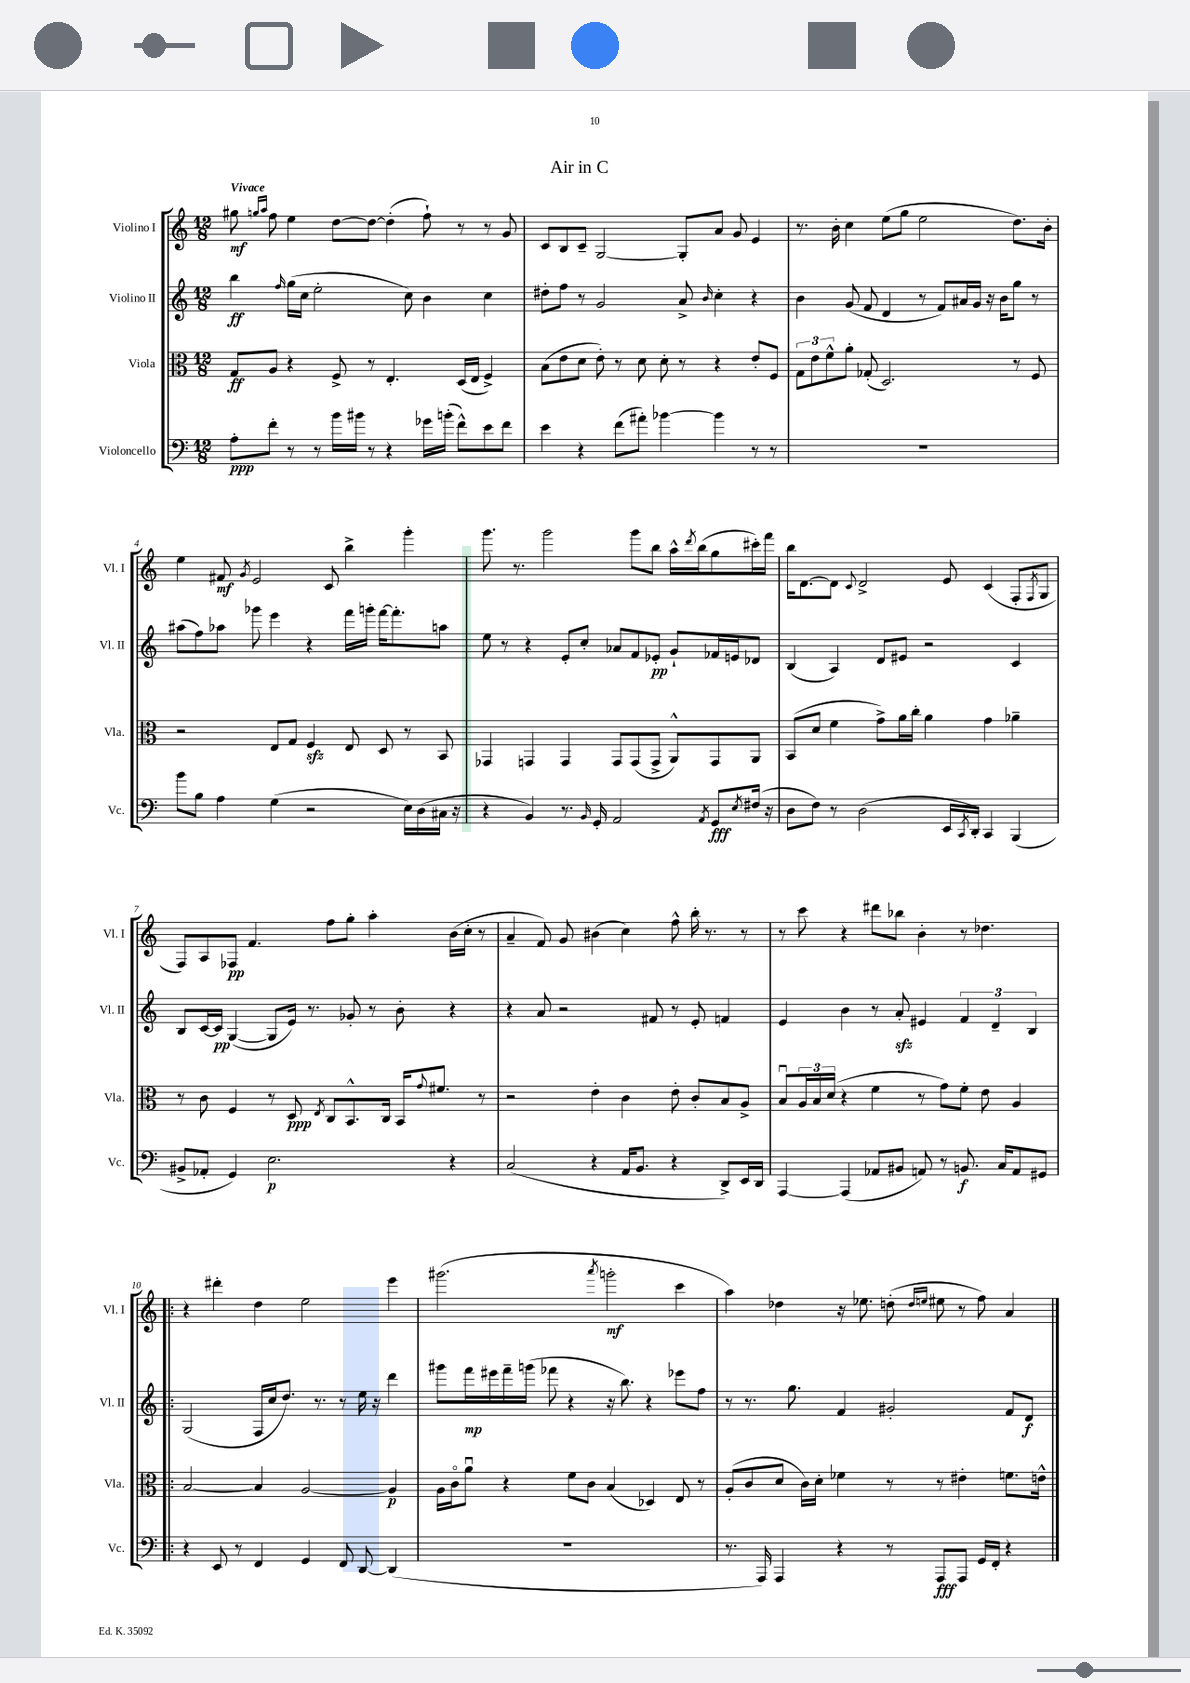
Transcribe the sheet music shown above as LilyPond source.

\header { title = "Air in C" }
<<
\new StaffGroup <<
\new Staff = "s0" \with { instrumentName = "Violino I" shortInstrumentName = "Vl. I" } {
    \clef treble \key c \major \numericTimeSignature \time 12/8 \tempo "Vivace"
    gis''8\mf \grace { g''16 a''16 } f''8 e''4 d''8~ d''8~ d''4-.( f''8-!) r8 r8 g'8 |
    c'8 b8 c'8-- g2~ g8-. a'8 g'8 e'4 |
    r8. b'16-. c''4 e''8( g''8 e''2 d''8.) b'16-. |
    e''4 fis'8\mf \acciaccatura { g'8 } e'2 c'8 b''4-> g'''4-. |
    g'''8. r8. g'''2 g'''8 b''8 a''16-^ \acciaccatura { d'''8 } b''16( g''8 cis'''16-.) f'''16 |
    b''16 d'8.~ d'8 \appoggiatura { c'8 } d'2-> e'8 c'4( f8-. \acciaccatura { f8 } g8 |
    f8) a8 fes8\pp f'4. f''8 g''8-. a''4-. b'16( c''16-. r8 |
    a'4-- f'8) g'8 bis'4( c''4) f''8-^ b''16-. r8. r8 |
    r8 c'''8 r4 dis'''8 bes''8 b'4-. r8 des''4. |
    \bar ".|:" r4 dis'''4-. d''4 e''2 e'''4 |
    gis'''2.( \acciaccatura { a'''8 } g'''2-.\mf c'''4 |
    a''4) des''4 r16 ees''8. d''8-.( \grace { d''16 e''16 } eis''8 r8 f''8) a'4 \bar "|." |
}
\new Staff = "s1" \with { instrumentName = "Violino II" shortInstrumentName = "Vl. II" } {
    \clef treble \key c \major \numericTimeSignature \time 12/8
    b''4\ff \grace { f''16 } g''16( c''16 e''2-. c''8) b'4 c''4 |
    dis''8-. f''8 r8 g'2 a'8-> \grace { b'16 } c''4-. r4 |
    b'4 g'8( f'8 d'4 r8 f'8) ais'16 g'16 r16 b'16 g''8 r8 |
    ais''8( f''8) aes''8 ges'''8 e'''4 r4 f'''16 g'''16-. f'''16~ f'''8.-. a''8 |
    e''8 r8 r4 e'8-. c''8-. aes'8 f'8 ees'8-.\pp g'8-! fes'16 e'16 des'8 |
    b4( a4) d'8 eis'8 r2 c'4 |
    b8 c'16~ c'16\pp g4~( g8 e'16) r8. ges'8-. r8 b'8-. r4 |
    r4 a'8 r2 fis'8 r8 e'8-. f'4 |
    e'4 b'4 r8 a'8-.\sfz eis'4 \tuplet 3/2 { f'4 d'4-- b4 } |
    \bar ".|:" g2( f16 c''16 d''8.) r8. r8 e''16 r16 d'''4 |
    gis'''8 f'''16\mp eis'''16 f'''16-- g'''16( fes'''8 r4 r16 b''8.) r4 ees'''8 f''8 |
    r8 r8. g''8. f'4 gis'2-. f'8 d'8\f \bar "|." |
}
\new Staff = "s2" \with { instrumentName = "Viola" shortInstrumentName = "Vla." } {
    \clef alto \key c \major \numericTimeSignature \time 12/8
    g8\ff a8 r4 f8-> r8 e4.-. d16( e16 f4->) |
    b8( e'8 d'8 e'8-.) r8 d'8 d'8-. r8 r4 e'8-. f8 |
    \tuplet 3/2 { g8 e'8 f'8-^ } a'8-. ges8-.( d2.) r8 f8 |
    r2 e8 g8 f4\sfz e8 d8 r8 b,8 |
    ges,4 g,4 g,4 g,8 g,8( g,8-> a,8-^) g,8 a,8 |
    b,8( d'8 f'4 g'8->) a'16 c''16-. a'4 g'4 aes'4-- |
    r8 c'8 f4 r8 d8\ppp \acciaccatura { e8 } c8 b,8.-^ c16 b,16 \appoggiatura { g'8 } fis'8. r8 |
    r2 e'4-. c'4 e'8-. c'8-. b8 a8-> |
    b8\downbow \tuplet 3/2 { a16 b16 d'16( } r4 f'4 r8 g'8) f'8-. e'8 a4 |
    \bar ".|:" b2~ b4 a2~ a4\p |
    a16 c'16\flageolet a'8\downbow r4 f'8 c'8 b4( des4) e8 r8 |
    a8-.( c'8 d'8 c'16) d'16-. fes'4 r8 r8 eis'4-. f'8. e'16-^ \bar "|." |
}
\new Staff = "s3" \with { instrumentName = "Violoncello" shortInstrumentName = "Vc." } {
    \clef bass \key c \major \numericTimeSignature \time 12/8
    a8-.\ppp f'8-. r8 r8 b'16 bis'16 r8 r4 ges'16 b'16-.( f'8-^) e'8 f'8 |
    e'4 r4 f'8( ais'8-.) bes'4~ bes'4 r8 r8 |
    R1. |
    b'8 b8 a4 g4( r2 e16) d16( cis16 r16 |
    r4 b,4) r8. \grace { b,16 } g,16-. a,2 \acciaccatura { a,8 } g,8\fff \acciaccatura { e8 } fis16( r16 |
    d8 f8) r8 d2( e,16 \acciaccatura { c,8 } d,16-.) c,4 b,,4( |
    bis,8-> aes,8-. g,4) e2.\p r4 |
    c2( r4 a,16 b,8. r4 d,8->) e,16 d,16 |
    a,,4~ a,,4( aes,8 bis,8 a,8) r8 b,8.\f c16 a,8 gis,8 |
    \bar ".|:" r4 e,8 r8 f,4 g,4 f,8 d,8~ d,4( |
    R1. |
    r8. a,,16) a,,4 r4 r8 a,,8\fff a,,8 g,16 f,16-. r4 \bar "|." |
}
>>
>>
